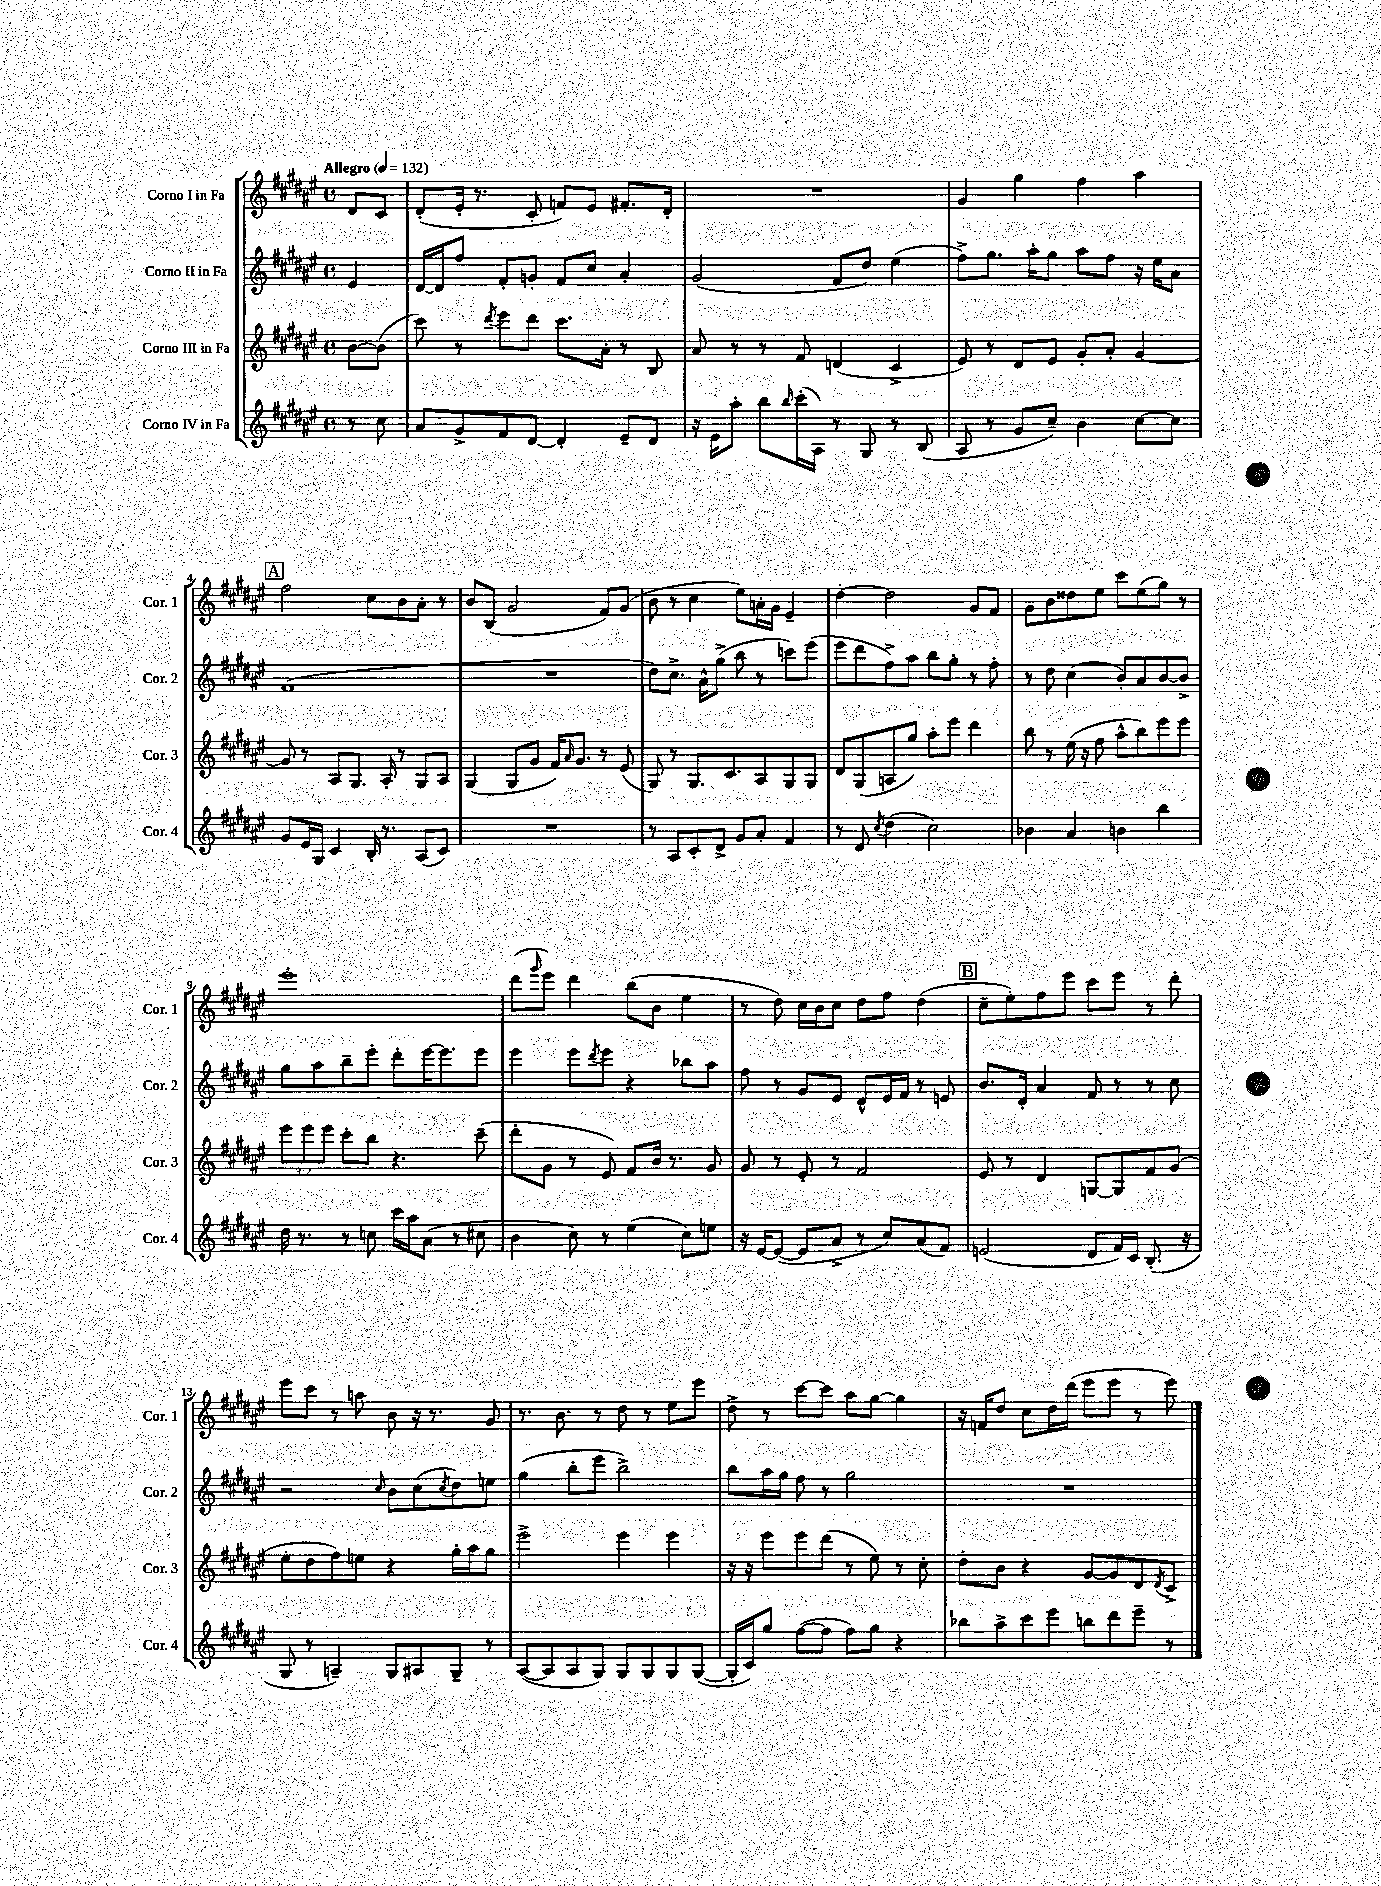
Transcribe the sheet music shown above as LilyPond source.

<<
\new StaffGroup <<
\new Staff = "s0" \with { instrumentName = "Corno I in Fa" shortInstrumentName = "Cor. 1" } {
    \clef treble \key fis \major \defaultTimeSignature \time 4/4 \partial 4 \tempo "Allegro" 4 = 132
    dis'8 cis'8 |
    dis'8-.( eis'16-. r8. cis'8-. f'8) eis'8 fis'8.-. dis'16-. |
    R1 |
    gis'4 gis''4 fis''4 ais''4 |
    \mark \markup { \box "A" } fis''2 cis''8 b'8 ais'8-. r8 |
    b'8 b8( gis'2 fis'8) gis'8( |
    b'8 r8 cis''4 eis''8) a'16-. gis'16 eis'4-- |
    dis''4~-. dis''2 gis'8 fis'8 |
    gis'8 b'8 disis''8 eis''8 cis'''8 eis''8( gis''8) r8 |
    eis'''1-. |
    dis'''8( \grace { gis'''16 } eis'''8) dis'''4 b''8( b'8 eis''4 |
    r8 dis''8) cis''16 b'16 cis''8 dis''8 fis''8 dis''4( |
    \mark \markup { \box "B" } cis''8-- eis''8-.) fis''8 eis'''8 cis'''8 eis'''8 r8 dis'''8-. |
    eis'''8 cis'''8 r8 a''8 b'8 r16 r8. gis'8 |
    r8. b'8. r8 dis''8 r8 eis''8 eis'''8 |
    dis''8-> r8 cis'''8~ cis'''8 ais''8 gis''8~ gis''4 |
    r16 f'16 dis''8 cis''8 dis''16 dis'''16( eis'''8 eis'''8 r8 eis'''8) \bar "|." |
}
\new Staff = "s1" \with { instrumentName = "Corno II in Fa" shortInstrumentName = "Cor. 2" } {
    \clef treble \key fis \major \defaultTimeSignature \time 4/4 \partial 4
    eis'4 |
    dis'16~ dis'16 fis''8 fis'8-. g'8-. fis'8 cis''8 ais'4-. |
    gis'2( fis'8 dis''8) eis''4( |
    fis''8->) gis''8. ais''16-. gis''8 ais''8 fis''8 r16 eis''16 ais'8 |
    \mark \markup { \box "A" } fis'1( |
    R1 |
    dis''8) cis''8.-> ais'16-^ gis''8->( b''8 r8 c'''8) eis'''8( |
    eis'''8 dis'''8 fis''8->) ais''8 b''8 gis''8-. r8 fis''8-. |
    r8 dis''8 cis''4( b'8-.) ais'8 b'8~ b'8-> |
    gis''8 ais''8 b''8-- eis'''8-. dis'''8-. eis'''16~ eis'''8. eis'''8 |
    eis'''4 eis'''8 \acciaccatura { dis'''8 } eis'''8 r4 bes''8 ais''8 |
    fis''8 r8 gis'8 eis'8 dis'8-^ eis'16 fis'16 r8 e'8 |
    \mark \markup { \box "B" } b'8. dis'16-. ais'4 fis'8 r8 r8 cis''8 |
    r2 \grace { cis''16 } b'8 cis''8( \acciaccatura { cis''8 } dis''8) e''8 |
    gis''4( b''8-. eis'''8 b''2->) |
    b''8 ais''16 gis''16 fis''8 r8 gis''2 |
    R1 \bar "|." |
}
\new Staff = "s2" \with { instrumentName = "Corno III in Fa" shortInstrumentName = "Cor. 3" } {
    \clef treble \key fis \major \defaultTimeSignature \time 4/4 \override Staff.TupletNumber.text = #tuplet-number::calc-fraction-text \partial 4
    b'8~ b'8( |
    cis'''8) r8 \acciaccatura { dis'''8 } eis'''8 dis'''8 cis'''8. ais'16-. r8 b8 |
    ais'8 r8 r8 fis'8 d'4( cis'4-> |
    eis'8) r8 dis'8 eis'8 gis'8-. ais'8-. gis'4~ |
    \mark \markup { \box "A" } gis'8 r8 ais8 gis8. ais16-. r8 gis8 ais8 |
    gis4( gis8 gis'8 fis'16) \grace { ais'16 } gis'8. r8 eis'8( |
    gis8) r8 gis8. cis'8. ais8 gis8 gis8 |
    dis'8 gis8( a8 gis''8) ais''8-. eis'''8 dis'''4 |
    b''8 r8 eis''16( r16 fis''8 ais''8-^ b''8) eis'''8 eis'''8 |
    \tuplet 3/2 { eis'''8 eis'''8 eis'''8 } cis'''8-. b''8 r4. cis'''8--( |
    dis'''8-. gis'8 r8 eis'8) fis'8 b'16 r8. gis'8 |
    gis'8 r8 eis'8-. r8 fis'2 |
    \mark \markup { \box "B" } eis'8 r8 dis'4 g8~ g8 fis'8 gis'8( |
    eis''8-. dis''8 fis''8) e''8 r4 gis''16-. ais''16 gis''8 |
    eis'''2-> eis'''4 eis'''4 |
    r16 r16 eis'''8 eis'''8 dis'''8( r8 eis''8) r8 cis''8-. |
    dis''8-. b'8 r4 gis'8~ gis'8 dis'8 \acciaccatura { dis'8 } cis'8-> \bar "|." |
}
\new Staff = "s3" \with { instrumentName = "Corno IV in Fa" shortInstrumentName = "Cor. 4" } {
    \clef treble \key fis \major \defaultTimeSignature \time 4/4 \partial 4
    r8 cis''8 |
    ais'8 gis'8-> fis'8 dis'8~ dis'4-. eis'8-- dis'8 |
    r16 eis'16 ais''8-. b''8 \grace { b''16 } cis'''16-.( ais16) r8 gis8 r8 b8( |
    ais8 r8 gis'8 cis''8--) b'4 cis''8~ cis''8 |
    \mark \markup { \box "A" } gis'8 eis'16 gis16 cis'4 b16-. r8. ais8( cis'8) |
    R1 |
    r8 ais8 cis'8-. dis'8-> gis'8 ais'8-. fis'4 |
    r8 dis'8 \acciaccatura { cis''8 } dis''4( cis''2) |
    bes'4 ais'4 b'4 b''4 |
    dis''16 r8. r8 c''8 cis'''16 ais''16 ais'8( r8 cis''8 |
    b'4 cis''8) r8 eis''4( cis''8) e''8 |
    r16 eis'16~ eis'8~( eis'8 ais'8-> r8 cis''8) ais'8( fis'8) |
    \mark \markup { \box "B" } e'2( dis'8 fis'16) cis'16 b8.-.( r16 |
    gis8 r8 a4--) gis8 ais8 gis8-- r8 |
    ais8~( ais8 ais8 gis8) gis8 gis8 gis8 gis8~( |
    gis16-. cis'16) gis''8 fis''8~( fis''8 fis''8) gis''8 r4 |
    bes''8 ais''8-> cis'''8 eis'''8 b''8 dis'''8 eis'''8-- r8 \bar "|." |
}
>>
>>
